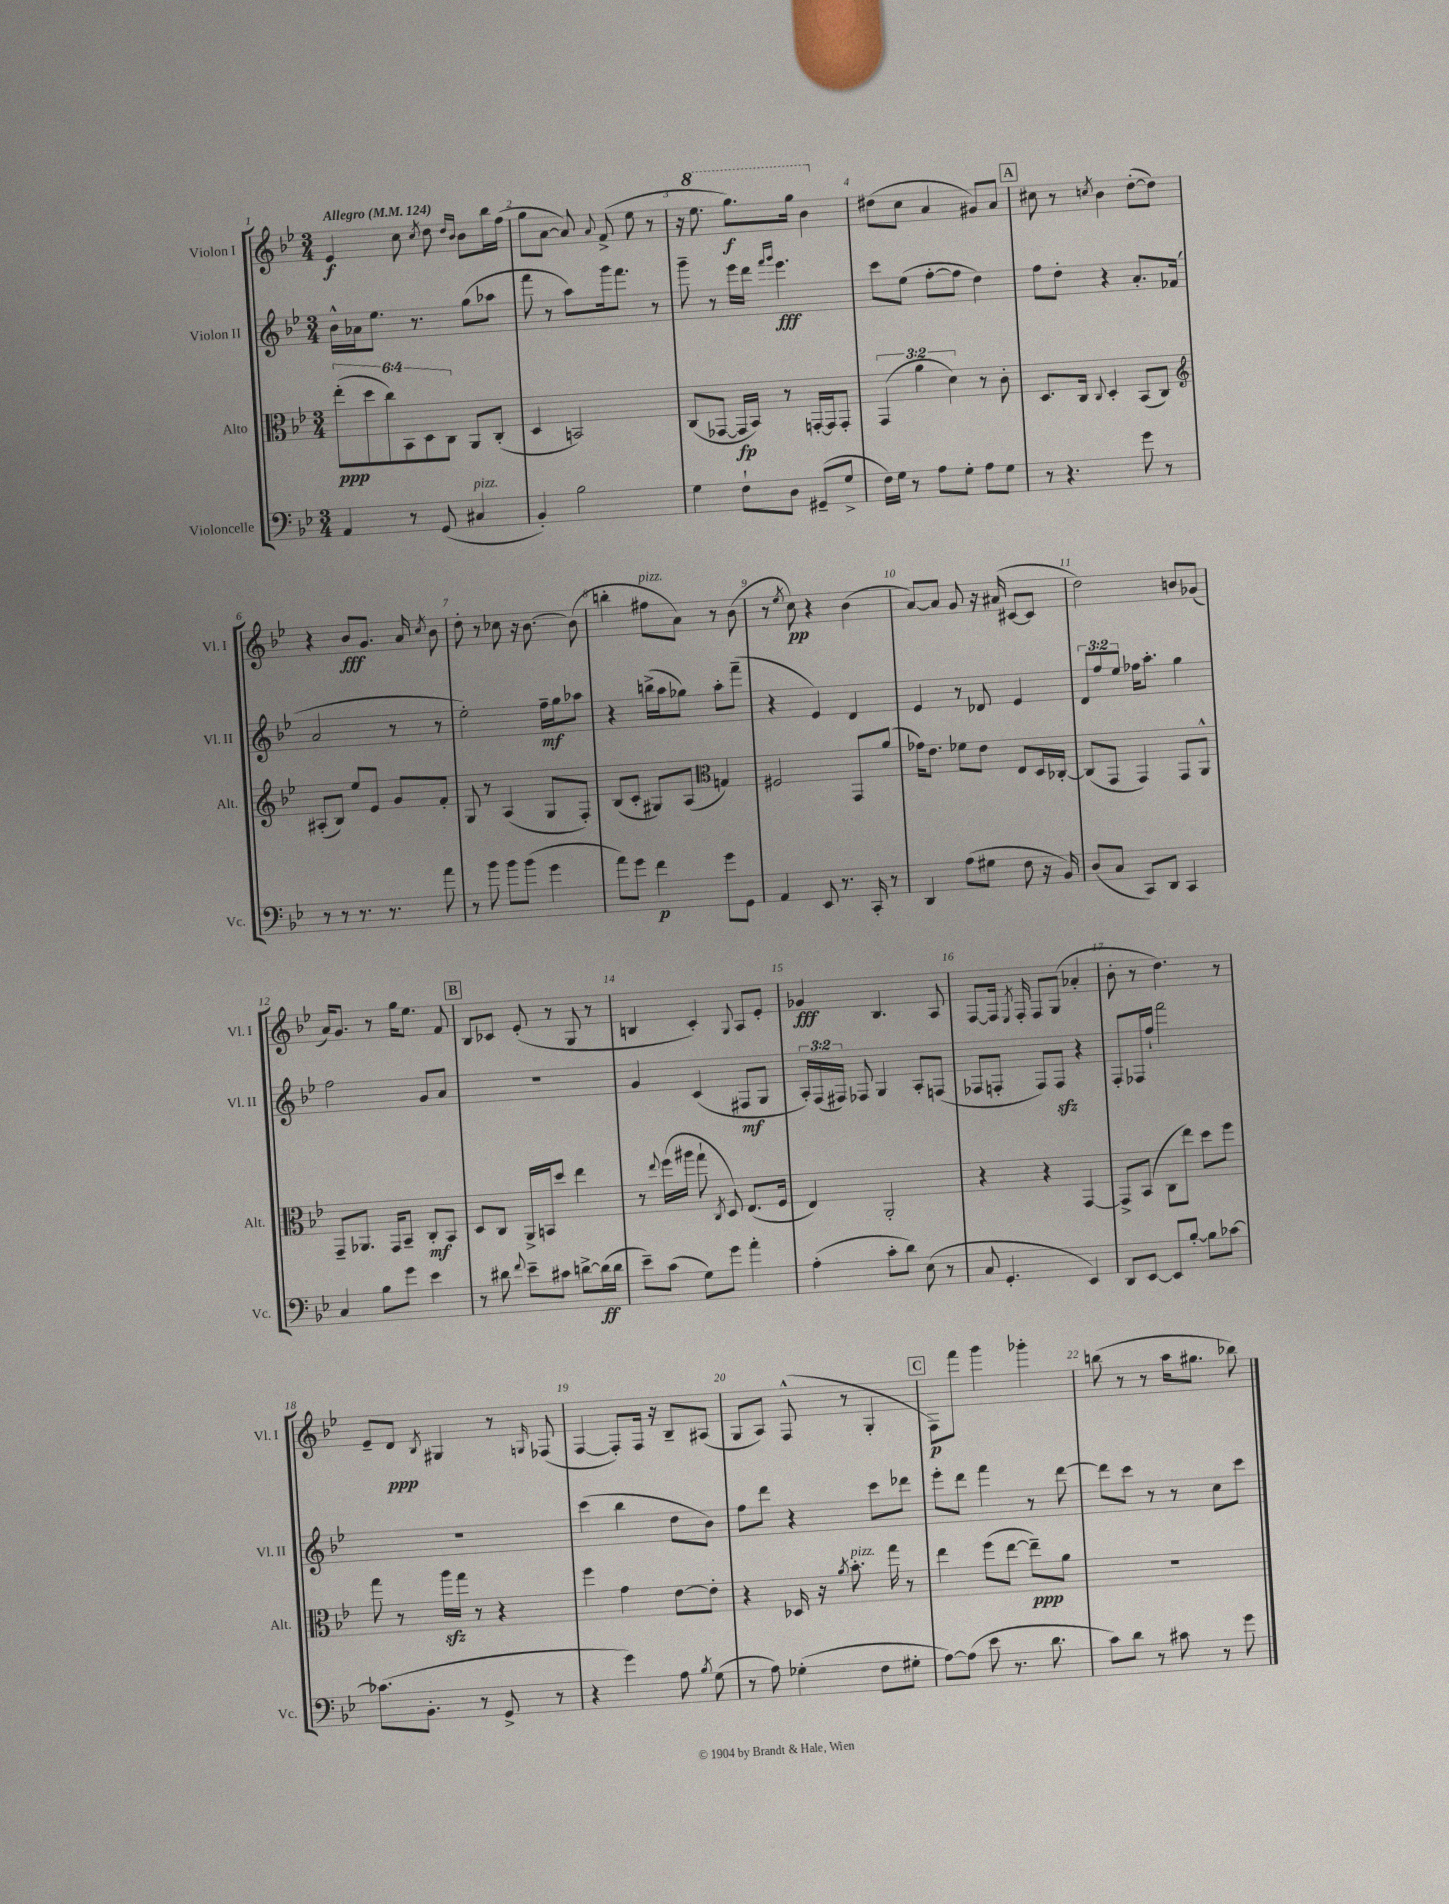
<<
\new StaffGroup <<
\new Staff = "s0" \with { instrumentName = "Violon I" shortInstrumentName = "Vl. I" } {
    \clef treble \key bes \major \numericTimeSignature \time 3/4 \tempo "Allegro" 4 = 124
    \autoBeamOff ees'4\f c''8 \acciaccatura { c''8 } d''8 \grace { d''16[ bes'16] } bes'8[ bes''16 f''16]( |
    g''8[ a'8]~ a'8) \appoggiatura { a'8 } f'8->( ees''8 r8 |
    r16 \ottava #1 ees'''8. g'''8.[\f) g'''16] bes''4 \ottava #0 |
    dis''8[( c''8] a'4 gis'8[) a'8] |
    \mark \markup { \box "A" } cis''8 r8 \acciaccatura { c''8 } bes'4 d''8[~-.( d''8]) |
    r4 bes'8[\fff g'8.] a'16 \acciaccatura { c''8 } bes'8 |
    d''8-. r8 ces''8 r16 bes'8.~ bes'8( |
    b''4-. fis''8[^\markup { \italic "pizz." } a'8]) r8 bes'8( |
    r8 \acciaccatura { ees''8 } c''8\pp) r4 bes'4( |
    a'8[~) a'8] g'8 r16 ais'16( cis'8[~ cis'8] |
    d''2) b'8[ ges'8]( |
    a'16[) g'8.] r8 g''16[ ees''8.] f'8 |
    \mark \markup { \box "B" } bes8[ ces'8] ees'8-.( r8 g8 r8 |
    b4 c'4-.) \appoggiatura { g8 } a8[ ees'8]-. |
    ges'4\fff bes4. a8 |
    f8[~ f16] \acciaccatura { ees8 } f16-. f8[ g8]( aes'4-. |
    bes'8-. r8 d''4.) r8 |
    ees'8[-- d'8]\ppp \acciaccatura { bes8 } gis4 r8 \grace { g16 } fes8( |
    f4~ f8[-.) f16] r16 bes8[-- ais8]( |
    g8[ a8]) f8-^( r8 g4-. |
    \mark \markup { \box "C" } f8[\p) f'''8] g'''4 ges'''4-. |
    b''8( r8 r8 a''16[ gis''8.] bes''8) \bar "|." |
}
\new Staff = "s1" \with { instrumentName = "Violon II" shortInstrumentName = "Vl. II" } {
    \clef treble \key bes \major \numericTimeSignature \time 3/4 \override Staff.TupletNumber.text = #tuplet-number::calc-fraction-text
    \autoBeamOff bes'16[-^ aes'16 ees''8.] r8. g''8[( aes''8] |
    f'''8 r8 a''8[) g'''16 f'''8.] r8 |
    g'''8-- r8 ees'''16[ d'''16] \grace { f'''16[ g'''16] } ees'''4.\fff |
    c'''8[ ees''8]( f''8[~-. f''8] d''4) |
    \mark \markup { \box "A" } f''8[ d''8]-. r4 a'8.[-. fes'16]( |
    a'2 r8 r8 |
    ees''2-.) f''16[--\mf g''16 aes''8] |
    r4 b''16[->( a''16 ges''8]) a''8[-. f'''8]--( |
    r4 ees'4) d'4 |
    ees'4 r8 des'8 ees'4 |
    \tuplet 3/2 { d'8[ f''8 ees''8] } fes''16[ a''8.]-. g''4 |
    f''2 g'8[ a'8] |
    \mark \markup { \box "B" } R2. |
    g'4 c'4( fis8[\mf g8] |
    \tuplet 3/2 { a16[-.) f16( fis16]) } fes8 g4 a8[-. f8]( |
    fes8[ f8]-. f8[) f8]\sfz r4 |
    f8[-. fes16 f''16]-! f'''2 |
    R2. |
    c'''4( bes''4 d''8[ bes'8]) |
    f''8[ d'''8] r4 c'''8[ des'''8] |
    \mark \markup { \box "C" } ees'''8[-. d'''8] f'''4 r8 d'''8~ |
    d'''8[ c'''8] r8 r8 c''8[ c'''8] \bar "|." |
}
\new Staff = "s2" \with { instrumentName = "Alto" shortInstrumentName = "Alt." } {
    \clef alto \key bes \major \numericTimeSignature \time 3/4 \override Staff.TupletNumber.text = #tuplet-number::calc-fraction-text
    \autoBeamOff \tuplet 6/4 { ees''8[-.\ppp( d''8 c''8) bes,8 d8 c8] } a,8[ c8]-.( |
    d4 b,2) |
    c8[( ges,8]~ ges,16[\fp bes,16]) r8 g,16[~-. g,16 g,8]-. |
    \tuplet 3/2 { g,4( a'4 d'4) } r8 c'8-. |
    \mark \markup { \box "A" } d8.[ c16] \appoggiatura { c8 } d4-. bes,8[( c8]) |
    \clef treble ais8[-.( bes8]) ees''8[ ees'8] g'8[ f'8]-. |
    g8 r8 a4( g8[ f8]-.) |
    bes8[( c'8]-. gis8[) a8]( \clef alto g4) |
    fis2 g,8[ a'8]( |
    ges'16[) ees'8.] fes'8[ ees'8] ees8[ d16 ces16]~-. |
    ces8[( g,8] g,4) g,8[ a,8]-^ |
    g,8[-- aes,8.] g,16[ bes,8]-- c8[-.\mf bes,8] |
    \mark \markup { \box "B" } d8[ c8] a,16[-> b,16 d''8] ees''4 |
    r8 \appoggiatura { ees''8 } f''16[( ais''16] g''8-! \acciaccatura { c8 } d8) ees8.[( f16] |
    ees4) a,2-. |
    r4 r4 g,4~ |
    g,8[-> bes,8]( c8[ ees''8]) d''8[ f''8] |
    g''8 r8 a''16[\sfz g''16] r8 r4 |
    f''4 g'4 ees'8[~ ees'8]-. |
    r4 des16 r16 \acciaccatura { a'8 } bes'8.-.^\markup { \italic "pizz." } g''16 r8 |
    \mark \markup { \box "C" } ees''4 f''8[( ees''8]~ ees''8[--\ppp) a'8] |
    R2. \bar "|." |
}
\new Staff = "s3" \with { instrumentName = "Violoncelle" shortInstrumentName = "Vc." } {
    \clef bass \key bes \major \numericTimeSignature \time 3/4
    \autoBeamOff a,4 r8 g,8( cis4^\markup { \italic "pizz." } |
    bes,4-.) bes2 |
    g4 f8[-! d8] gis,8[--( g8]-> |
    f16[) g16] r8 a8[ g8]-. a8[ g8] |
    \mark \markup { \box "A" } r8 r4. g'8 r8 |
    r8 r8 r8. r8. a'8 |
    r8 bes'8 bes'8[ bes'8]( g'4 |
    a'8[) g'8] f'4\p g'8[ g,8] |
    a,4 ees,8 r8. c,16-. r8 |
    d,4 a8[( gis8] f8 r16 bes,16) |
    d8[( c8] c,8[) d,8] c,4 |
    c4 bes8[ g'8] ees'4 |
    \mark \markup { \box "B" } r8 dis'8 \appoggiatura { f'8 } ees'8[-- cis'8] d'8[~-> d'16\ff( d'16] |
    ees'8[--) c'8]( g8[) g'8] a'4-. |
    a4-.( c'8[-. d'8]) ees8( r8 |
    c8 g,4.-. ees,4) |
    d,8[ ees,8]~ ees,8[ bes8]~-. bes8[ ces'8]~ |
    ces'8.[( bes,8.]-. r8 g,8-> r8 |
    r4 g'4) a8 \acciaccatura { bes8 } g8( |
    r8 a8) ges4-.( f8[ gis8]-. |
    \mark \markup { \box "C" } a8[~) a8]( ees'8 r8. d'8. |
    c'8[) d'8] r8 cis'8 r8 g'8 \bar "|." |
}
>>
>>
\layout { \context { \Score \override BarNumber.break-visibility = ##(#f #t #t) barNumberVisibility = #all-bar-numbers-visible } }
